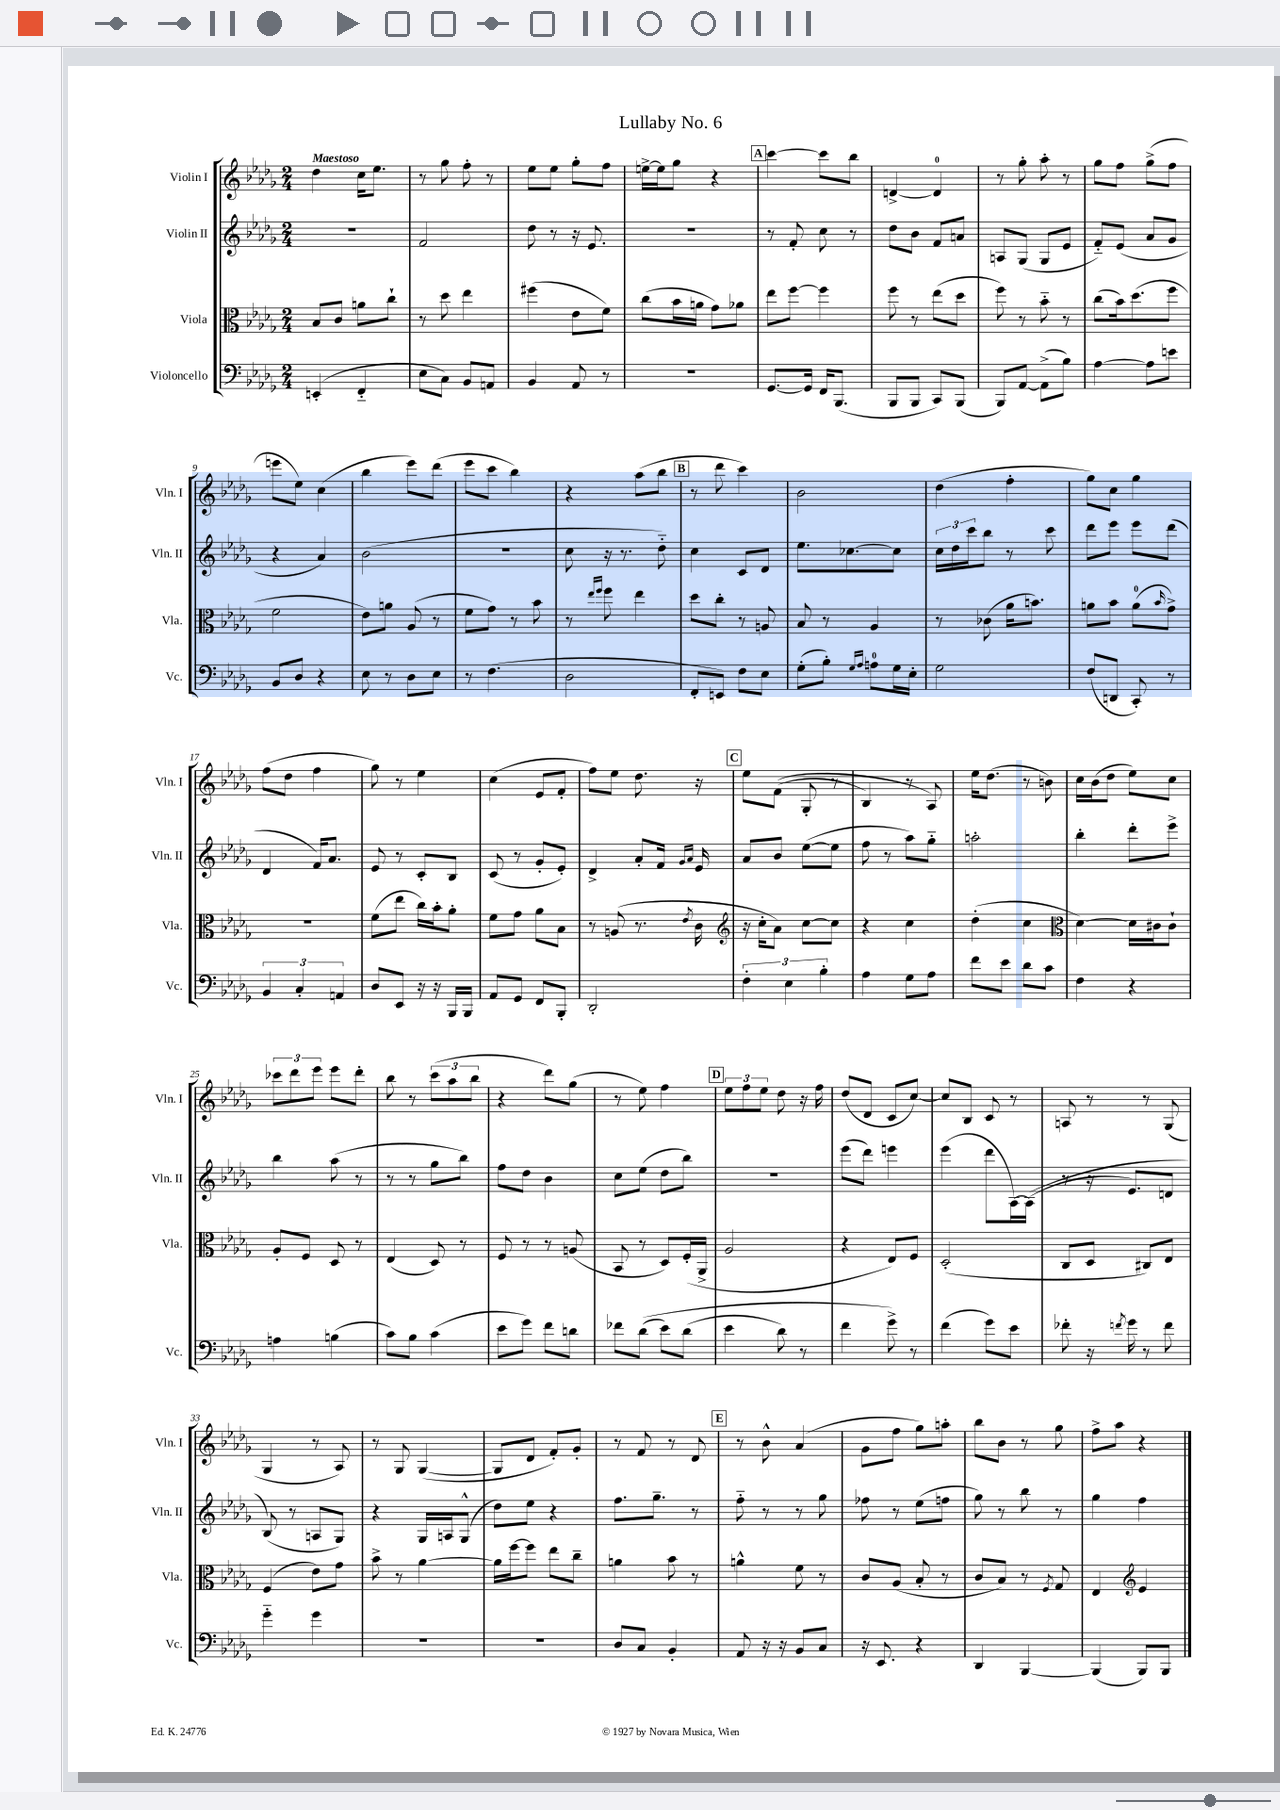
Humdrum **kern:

**kern	**kern	**kern	**kern
*staff4	*staff3	*staff2	*staff1
*clefF4	*clefC3	*clefG2	*clefG2
*k[b-e-a-d-g-]	*k[b-e-a-d-g-]	*k[b-e-a-d-g-]	*k[b-e-a-d-g-]
*M2/4	*M2/4	*M2/4	*M2/4
(4EE'	8B-	2r	4dd-
.	8c	.	.
4FF'~	8a	.	16cc
.	.	.	8.ee-
.	8cc`	.	.
=	=	=	=
8E-	8r	2f	8r
8C)	8dd-	.	8gg-
8BB-	4ee-	.	8ff'
8AA	.	.	8r
=	=	=	=
4BB-	(4ff#	8dd-	8ee-
.	.	8r	8ee-
8AA-	8e-	16r	8gg-'
.	.	8.e-	.
8r	8f)	.	8ff
=	=	=	=
2r	(8cc	2r	[16ee^
.	.	.	16ee]
.	16b-	.	8gg-
.	16a	.	.
.	8g-)	.	4r
.	8a-	.	.
=	=	=	=
[8.GG-	8ee-	8r	[4ccc
.	[8ff	8f'	.
16GG-]	.	.	.
16FF	4ff]	8cc	8ccc]
(8.BBB-	.	.	.
.	.	8r	8bb-
=	=	=	=
8BBB-	8ff	8dd-	[4d^
8BBB-	8r	8b-	.
8CC)	(8ee-	8f	4d]
(8BBB-	8dd-	8a	.
=	=	=	=
8BBB-)	8ff)	8A	8r
[8AA-	8r	(8G-	8gg-'
(8AA-^]	8b-'~	8G-	8aa-'
8B-)	8r	8e-	8r
=	=	=	=
[4A-	(8cc	8f'~)	8gg-
.	16b-)	(8e-	8ff
.	(8.dd-	.	.
8A-]	.	8a-	(8gg-^
8e	8ff	8g-	8ff
=	=	=	=
8BB-	2f	4r	8eee
8D-	.	.	8ee-)
4r	.	4a-)	(4cc
=	=	=	=
8E-	8e-)	(2b-	4bb-
8r	8a	.	.
8D-	(8A-	.	8eee-)
8E-	8r	.	(8ddd-
=	=	=	=
8r	8f	2r	8eee-
(4.F	8g-)	.	8ccc
.	8r	.	4bb-)
.	8b-	.	.
=	=	=	=
2D-	8r	8cc	4r
.	16qqee-	.	.
.	16qqff	.	.
.	8ff	16r	.
.	.	8.r	.
.	4ee-	.	(8aa-
.	.	8dd-'~)	8bb-
=	=	=	=
8FF'	8dd-	4cc	8r
8EE)	8cc'	.	8ddd-
8F	8r	8c	4ccc)
8E-	8A	8d-	.
=	=	=	=
(8G-'	8B-	8.ee-	2b-
8B-')	8r	.	.
.	.	[8.cc-	.
16qqG-	.	.	.
16qqA-	.	.	.
8A	4A-	.	.
16G-	.	8cc-]	.
16E-'	.	.	.
=	=	=	=
2G-	8r	24cc	(4dd-
.	.	24dd-	.
.	.	24ccc	.
.	(8c-	8bb-	.
.	16a-	8r	4ff'
.	8.b)	.	.
.	.	8ccc	.
=	=	=	=
(8F	8a	8ddd-	8gg-)
8DD	8b-	8eee-	8cc
8CC')	(8a	8eee-	4gg-
.	16qqb-	.	.
8r	8g-^)	(8ddd-	.
=	=	=	=
6BB-	2r	4d-	(8ff
.	.	.	8dd-
6C'	.	.	.
.	.	16f)	4ff
.	.	8.a-	.
6AA	.	.	.
=	=	=	=
8D-	(8f	8e-	8gg-)
8EE-	8ee-	8r	8r
16r	16cc)	8c'	4ee-
16r	16b-'	.	.
16BBB-	8a-'	8B-	.
16BBB-	.	.	.
=	=	=	=
8AA-	8f	(8c	(4cc
8GG-	8g-	8r	.
8FF	8a-	8g-'	8e-
8BBB-'	8B-	8e-')	8f'
=	=	=	=
2DD-'	8r	4d-^	8ff)
.	(8A	.	8ee-
.	8.r	8a-'	8.dd-
.	.	16f	.
.	.	16qqg-	.
.	8qe-	16qqa-	.
.	16c	16e-	16r
=	=	=	=
*	*clefG2	*	*
6F'	16r	8a-	8ee-
.	16cc'	.	.
.	8a-)	8b-	&((8f
6E-	.	.	.
.	[8cc	([8ee-	8G-'
6B-'	.	.	.
.	8cc]	8ee-]	8r
=	=	=	=
4A-	4r	8ff	4B-)
.	.	8r	.
8G-	4cc	8aa-)	8r
8A-	.	8gg-'~	8A-&)
=	=	=	=
8f	(4dd-'	2aa'	16ee-
.	.	.	(8.dd-
8e-	.	.	.
8d-	4cc	.	8r
8c	.	.	8b)
=	=	=	=
*	*clefC3	*	*
4F	[4d-)	4bb-'	16cc
.	.	.	(16b-
.	.	.	8dd-
4r	16d-]	8ddd-'	8ee-)
.	16c#	.	.
.	8c#`	8eee-^	8cc
=	=	=	=
4A	8A-'	4bb-	12ccc-
.	.	.	12ddd-
.	8F	.	.
.	.	.	12eee-
(4B	8D-	(8aa-	8eee-
.	8r	8r	8ddd-'
=	=	=	=
8c)	(4E-	8r	8bb-
8B-	.	8r	8r
(4c	8D-)	8gg-	(12ccc
.	.	.	12aa-
.	8r	8bb-)	.
.	.	.	12bb-
=	=	=	=
8e-	8F	8ff	4r
8g-)	8r	8dd-	.
8f	8r	4b-	8ddd-)
8d	(8A	.	(8gg-
=	=	=	=
8f-	8BB-	8cc	8r
&((8d-	8r	(8ee-	8ee-)
8e-)	8D-)	8dd-	4ff
(8d-	(16F'	8bb-)	.
.	16AA-^	.	.
=	=	=	=
4e-	2A-	2r	12ee-
.	.	.	12ff
.	.	.	12ee-
8d-)	.	.	8dd-
8r	.	.	16r
.	.	.	16ff
=	=	=	=
4f	4r	(8eee-	(8dd-
.	.	8ddd-)	8d-
8g-^&)	8E-)	4eee	8c
8r	8F	.	[8cc)
=	=	=	=
(4f	(2D-'	(4eee-	8cc]
.	.	.	8B-
8g-)	.	8ddd-	8c
8e-	.	[16A-)	8r
.	.	&((16A-]	.
=	=	=	=
8f-'	8C	8r	8A
16r	8D-	16r	8r
8qf	.	.	.
16g-	.	8.e-)	.
8r	8C#)	.	8r
8f	8E-	8d	(8G-
=	=	=	=
4g-'~	(4F	(8B-&)	4G-
.	.	8r	.
4g-	8e-)	8A	8r
.	8g-	8G-)	8A-)
=	=	=	=
2r	8b-^	4r	8r
.	8r	.	8G-
.	[4a-	16G-	([4G-
.	.	16A	.
.	.	(8G-^^	.
=	=	=	=
2r	16a-]	8dd-)	8G-]
.	[16ff	.	.
.	8ff]	8ee-	8d-
.	8ee-	4r	8f')
.	8cc~	.	8g-'
=	=	=	=
8D-	4a	8.ff	8r
8C	.	.	8f
.	.	8.gg-~	.
4BB-'	8b-	.	8r
.	8r	8r	8d-
=	=	=	=
8AA-	4a^^	8ff'~	8r
16r	.	8r	8b-^^
16r	.	.	.
8BB-	8f	8r	(4a-
8C	8r	8gg-	.
=	=	=	=
16r	8c	8ff-	8g-
8.EE-	.	.	.
.	(8A-	8r	8ff
4r	8B-'	(8ee-	8gg-)
.	8r	8ff	8aa'
=	=	=	=
4DD-	8c	8gg-)	8bb-
.	8B-)	8r	8b-
[4BBB-	8r	8bb-	8r
.	8qF	.	.
.	8G-	8r	8gg-
=	=	=	=
(4BBB-]	4E-	4gg-	8ff^
.	.	.	8aa-
*	*clefG2	*	*
8BBB-)	4e-	4ff	4r
8BBB-	.	.	.
==	==	==	==
*-	*-	*-	*-
